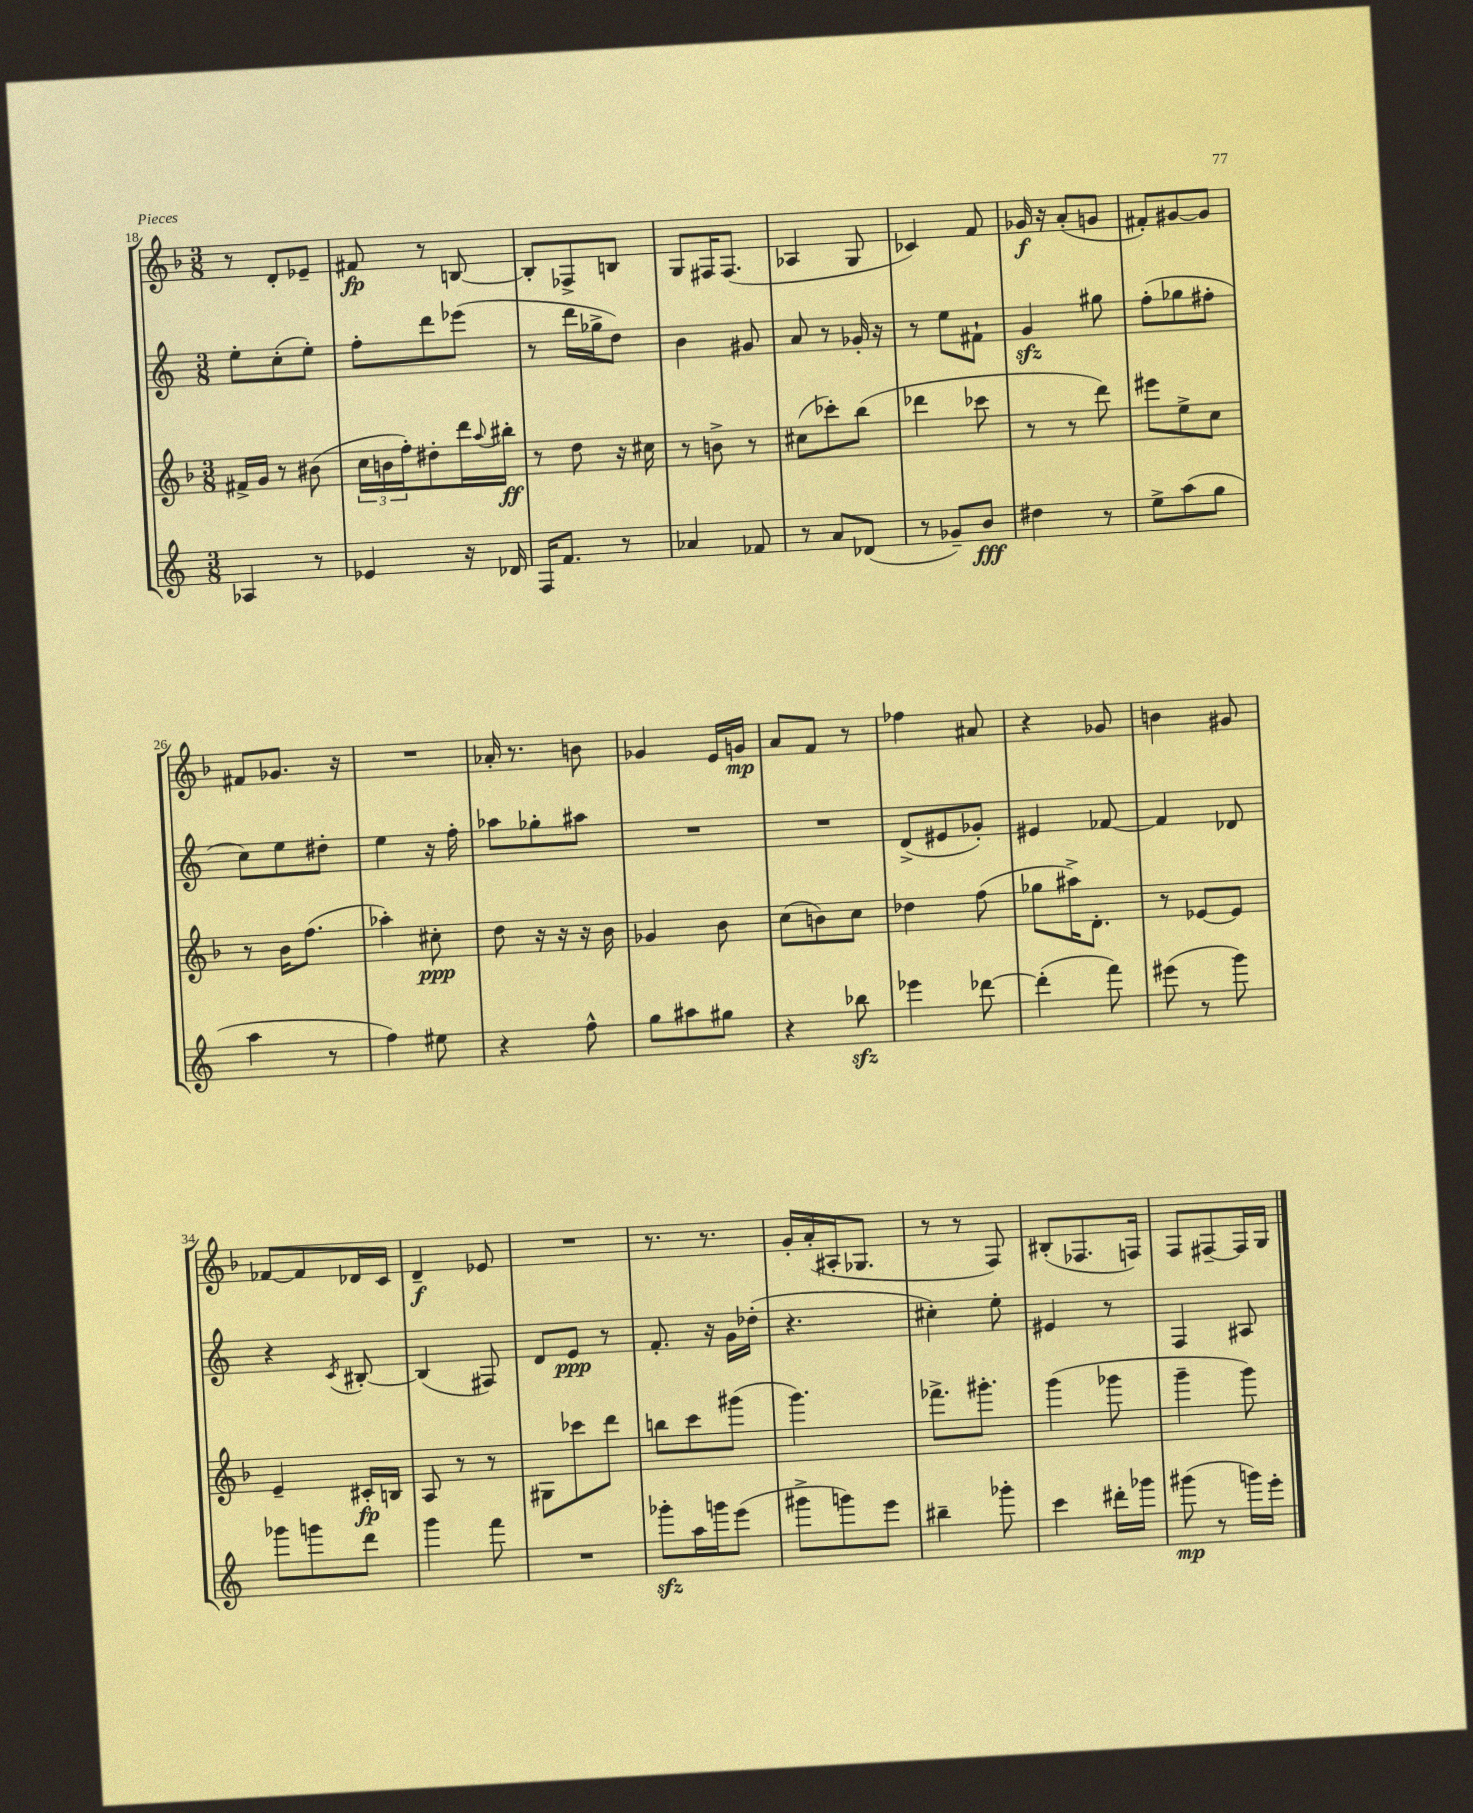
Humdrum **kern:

**kern	**kern	**kern	**kern
*staff4	*staff3	*staff2	*staff1
*clefG2	*clefG2	*clefG2	*clefG2
*k[]	*k[b-]	*k[]	*k[b-]
*M3/8	*M3/8	*M3/8	*M3/8
4A-/	16f#^/LL	8ee'\L	8r
.	16g/JJ	.	.
.	8r	(8cc'\	8d'/L
8r	(8b#\	8ee'\J)	8e-~/J
=	=	=	=
4e-/	24cc\LL	8ff'\L	8f#/
.	24b\	.	.
.	24ff'\J)	.	.
.	8dd#'\	8ddd\	8r
16r	16ddd\L	(8eee-\J	[8B/
.	8qqaa/	.	.
16d-/	16bb#'\JJ	.	.
=	=	=	=
16F/LK	8r	8r	8B'/]L
8.f/J	.	.	.
.	8dd\	16ddd\LL	8F-^/
.	.	16gg-^\J	.
8r	16r	8dd\J)	8B/J
.	16cc#\	.	.
=	=	=	=
4a-/	8r	4b\	8G/L
.	8b^\	.	16F#/K
.	.	.	(8.F#/J
8f-/	8r	8g#/	.
=	=	=	=
8r	(8cc#\L	8a/	4A-/
8a/L	8ccc-'\)	8r	.
(8d-/J	(8bb-\J	16g-'/	8G/
.	.	16r	.
=	=	=	=
8r	4ddd-\	8r	4c-/)
8g-~/L)	.	8ee\L	.
8b/J	8ccc-\	8f#`\J	8f/
=	=	=	=
4dd#\	8r	4g/	16g-/
.	.	.	16r
.	8r	.	(8a'/L
8r	8ddd\)	8gg#\	8g/J
=	=	=	=
8ee^\L	8eee#\L	(8ff'\L	8f#'/L)
(8aa\	8ee^\	8gg-\	[8g#/
8gg\J	8cc\J	8ff#'\J	8g#/]J
=	=	=	=
4aa\	8r	8cc\L)	8f#/L
.	16b-\LK	8ee\	8.g-/J
.	(8.ff\J	.	.
8r	.	8dd#'\J	.
.	.	.	16r
=	=	=	=
4ff\)	4aa-'\)	4ee\	4.r
8ee#\	8cc#'\	16r	.
.	.	16ff'\	.
=	=	=	=
4r	8dd\	8aa-\L	16a-'/
.	.	.	8.r
.	16r	8gg-'\	.
.	16r	.	.
8ff^^\	16r	8aa#\J	8b\
.	16b-\	.	.
=	=	=	=
8gg\L	4g-/	4.r	4g-/
8aa#\	.	.	.
8gg#\J	8b-\	.	16e/LL
.	.	.	16g/JJ
=	=	=	=
4r	(8cc\L	4.r	8a/L
.	8b\)	.	8f/J
8bb-\	8cc\J	.	8r
=	=	=	=
4eee-\	4dd-\	(8d^/L	4ff-\
.	.	8e#/	.
[8ddd-\	(8ff\	8g-'/J)	8a#/
=	=	=	=
(4ddd-'\]	8gg-\L	4e#/	4r
.	16aa#^\K)	.	.
.	8.d'\J	.	.
8fff\)	.	[8f-/	8g-/
=	=	=	=
(8eee#\	8r	4f-/]	4b\
8r	[8e-/L	.	.
8ggg\)	8e-/]J	8d-/	8g#/
=	=	=	=
8ggg-\L	4e~/	4r	[8f-/L
8ggg\	.	.	8f-/]
.	.	8qc/	.
8ddd\J	16c#'/LL	[8B#'/	16d-/L
.	16B/JJ	.	16c/JJ
=	=	=	=
4ggg\	8A/	(4B#/]	4d~/
.	8r	.	.
8fff\	8r	8F#/)	8e-/
=	=	=	=
4.r	8G#\L	8d/L	4.r
.	8ccc-\	8e/J	.
.	8ddd\J	8r	.
=	=	=	=
8ggg-'\L	8bb\L	8.f'/	8.r
16aa\L	8ccc\	.	.
16ggg\J	.	16r	8.r
(8eee\J	(8ggg#\J	16g\LL	.
.	.	(16dd-'\JJ	.
=	=	=	=
8ggg#^\L	4.ggg\)	4.r	16g'/LL
.	.	.	(16a'/
8ggg\)	.	.	16A#'/J
.	.	.	8.G-/J
8eee\J	.	.	.
=	=	=	=
4bb#~\	8.fff-^\L	4cc#'\)	8r
.	.	.	8r
.	8.ggg#'\J	.	.
8ggg-'\	.	8ee'\	8F/)
=	=	=	=
4ccc\	(4ggg\	4e#/	(8B#'/L
.	.	.	8.F-/
16ddd#'\LL	8ggg-\	8r	.
16ggg-\JJ	.	.	16F/Jk)
=	=	=	=
(8ggg#\	4ggg~\	4F/	8F/L
8r	.	.	[8F#~/
16ggg\LL)	8ggg\)	8A#/	16F#/]L
16eee'\JJ	.	.	16G/JJ
==	==	==	==
*-	*-	*-	*-
